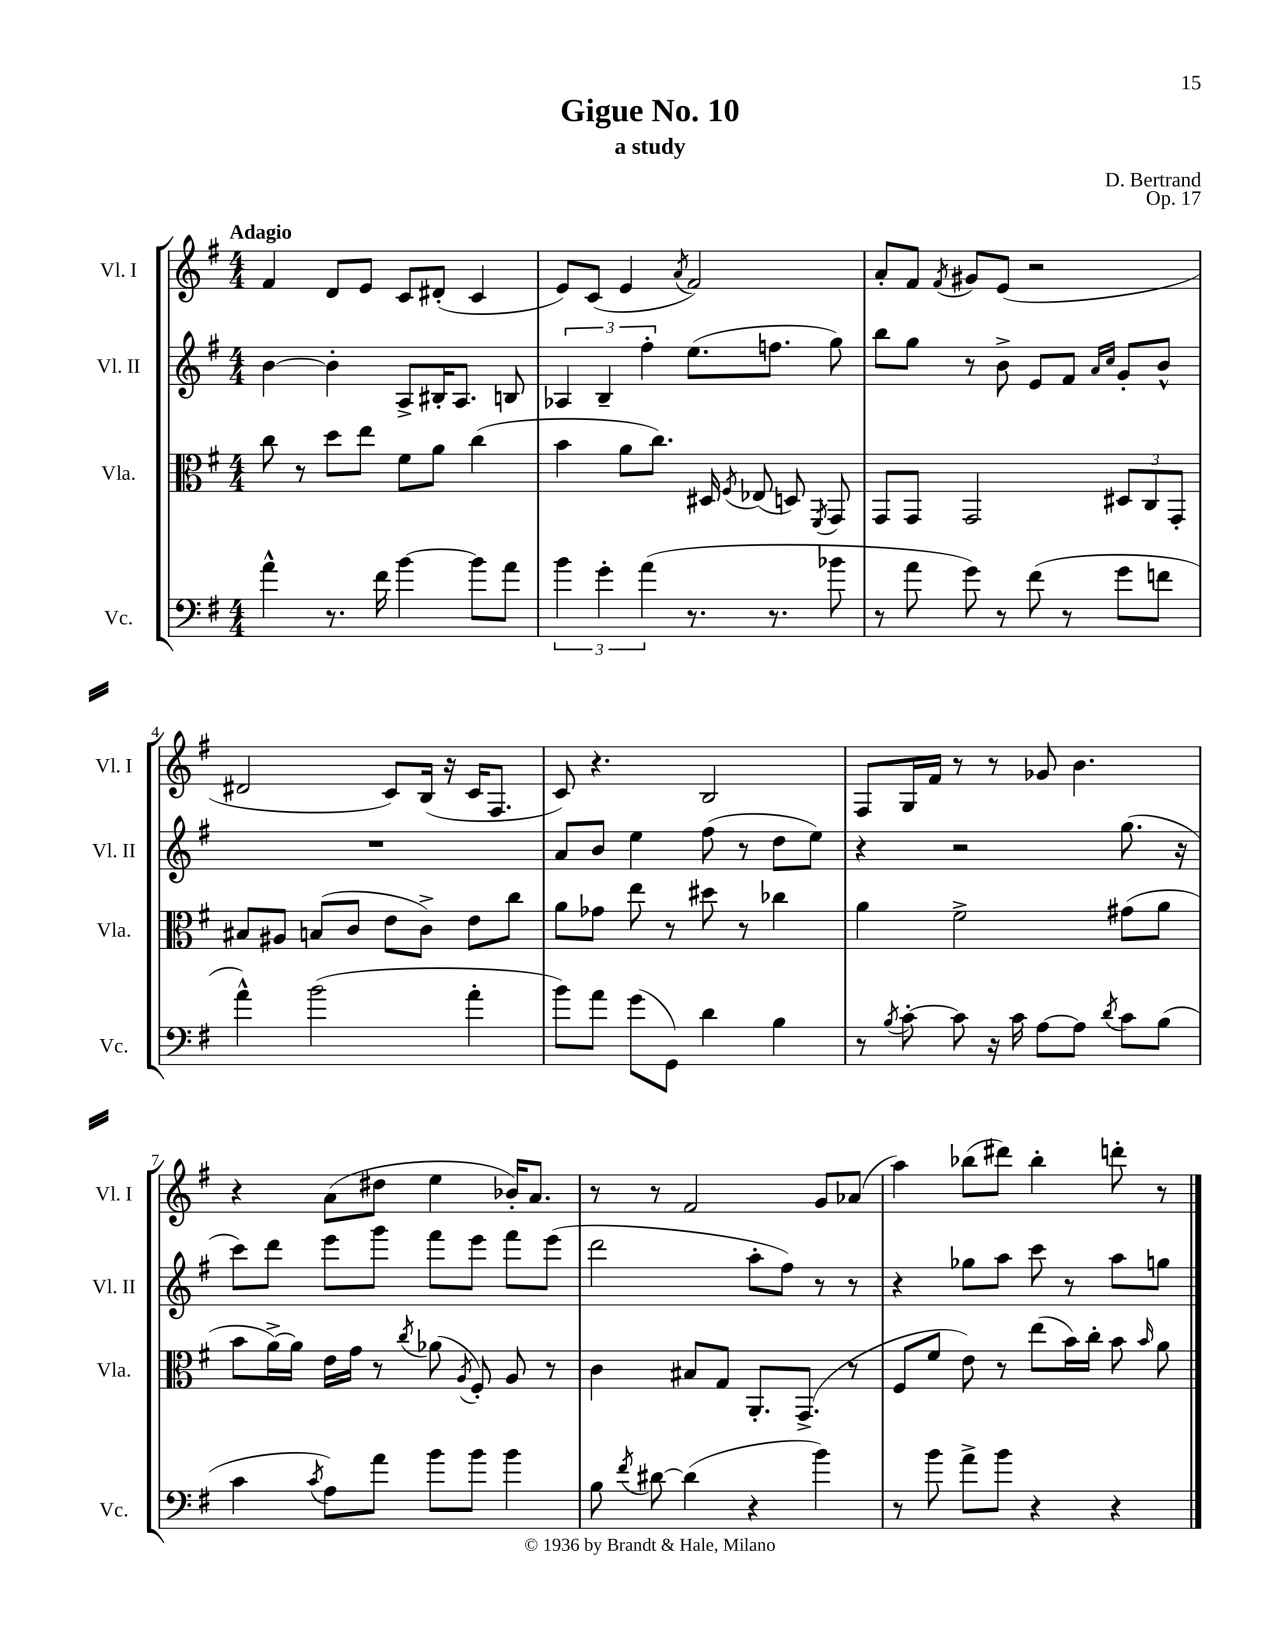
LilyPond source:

\header { title = "Gigue No. 10" composer = "D. Bertrand" subtitle = "a study" opus = "Op. 17" }
<<
\new StaffGroup <<
\new Staff = "s0" \with { instrumentName = "Vl. I" shortInstrumentName = "Vl. I" } {
    \clef treble \key g \major \numericTimeSignature \time 4/4 \tempo "Adagio"
    \autoBeamOff fis'4 d'8[ e'8] c'8[ dis'8]-.( c'4 |
    e'8[) c'8]( e'4 \acciaccatura { a'8 } fis'2) |
    a'8[-. fis'8] \acciaccatura { fis'8 } gis'8[ e'8]( r2 |
    dis'2 c'8[) b16]( r16 c'16[ fis8.] |
    c'8) r4. b2 |
    fis8[ g16 fis'16] r8 r8 ges'8 b'4. |
    r4 a'8[( dis''8] e''4 bes'16[-.) a'8.] |
    r8 r8 fis'2 g'8[ aes'8]( |
    a''4) bes''8[( dis'''8]) bes''4-. d'''8-. r8 \bar "|." |
}
\new Staff = "s1" \with { instrumentName = "Vl. II" shortInstrumentName = "Vl. II" } {
    \clef treble \key g \major \numericTimeSignature \time 4/4
    \autoBeamOff b'4~ b'4-. a8[-> bis16-. a8.] b8 |
    \tuplet 3/2 { aes4 b4-- fis''4-. } e''8.[( f''8.] g''8) |
    b''8[ g''8] r8 b'8-> e'8[ fis'8] \grace { a'16[ c''16] } g'8[-. b'8]-^ |
    R1 |
    a'8[ b'8] e''4 fis''8( r8 d''8[ e''8]) |
    r4 r2 g''8.( r16 |
    c'''8[) d'''8] e'''8[ g'''8] fis'''8[ e'''8] fis'''8[ e'''8]( |
    d'''2 a''8[-. fis''8]) r8 r8 |
    r4 ges''8[ a''8] c'''8 r8 a''8[ g''8] \bar "|." |
}
\new Staff = "s2" \with { instrumentName = "Vla." shortInstrumentName = "Vla." } {
    \clef alto \key g \major \numericTimeSignature \time 4/4
    \autoBeamOff c''8 r8 d''8[ e''8] fis'8[ a'8] c''4( |
    b'4 a'8[ c''8.]) dis16 \acciaccatura { fis8 } ees8( d8) \acciaccatura { fis,8 } g,8 |
    g,8[ g,8] g,2 \tuplet 3/2 { dis8[ c8 g,8]-. } |
    bis8[ ais8] b8[( c'8] e'8[ c'8]->) e'8[ c''8] |
    a'8[ ges'8] e''8 r8 dis''8 r8 ces''4 |
    a'4 fis'2-> gis'8[( a'8] |
    b'8[ a'16~->) a'16] e'16[ g'16] r8 \acciaccatura { c''8 } aes'8( \acciaccatura { a8 } fis8-.) a8 r8 |
    c'4 bis8[ g8] a,8.[-. g,8.]->( r8 |
    fis8[ fis'8] e'8) r8 e''8[( b'16) c''16]-. b'8 \grace { b'16 } a'8 \bar "|." |
}
\new Staff = "s3" \with { instrumentName = "Vc." shortInstrumentName = "Vc." } {
    \clef bass \key g \major \numericTimeSignature \time 4/4
    \autoBeamOff a'4-^ r8. fis'16 b'4~ b'8[ a'8] |
    \tuplet 3/2 { b'4 g'4-. a'4( } r8. r8. bes'8 |
    r8 a'8 g'8) r8 fis'8( r8 g'8[ f'8] |
    a'4-^) b'2( a'4-. |
    b'8[) a'8] g'8[( g,8]) d'4 b4 |
    r8 \acciaccatura { b8 } c'8~-. c'8 r16 c'16 a8[~ a8] \acciaccatura { d'8 } c'8[ b8]( |
    c'4 \acciaccatura { c'8 } a8[) a'8] b'8[ b'8] b'4 |
    b8 \acciaccatura { fis'8 } dis'8~ dis'4( r4 b'4) |
    r8 b'8 a'8[-> b'8] r4 r4 \bar "|." |
}
>>
>>
